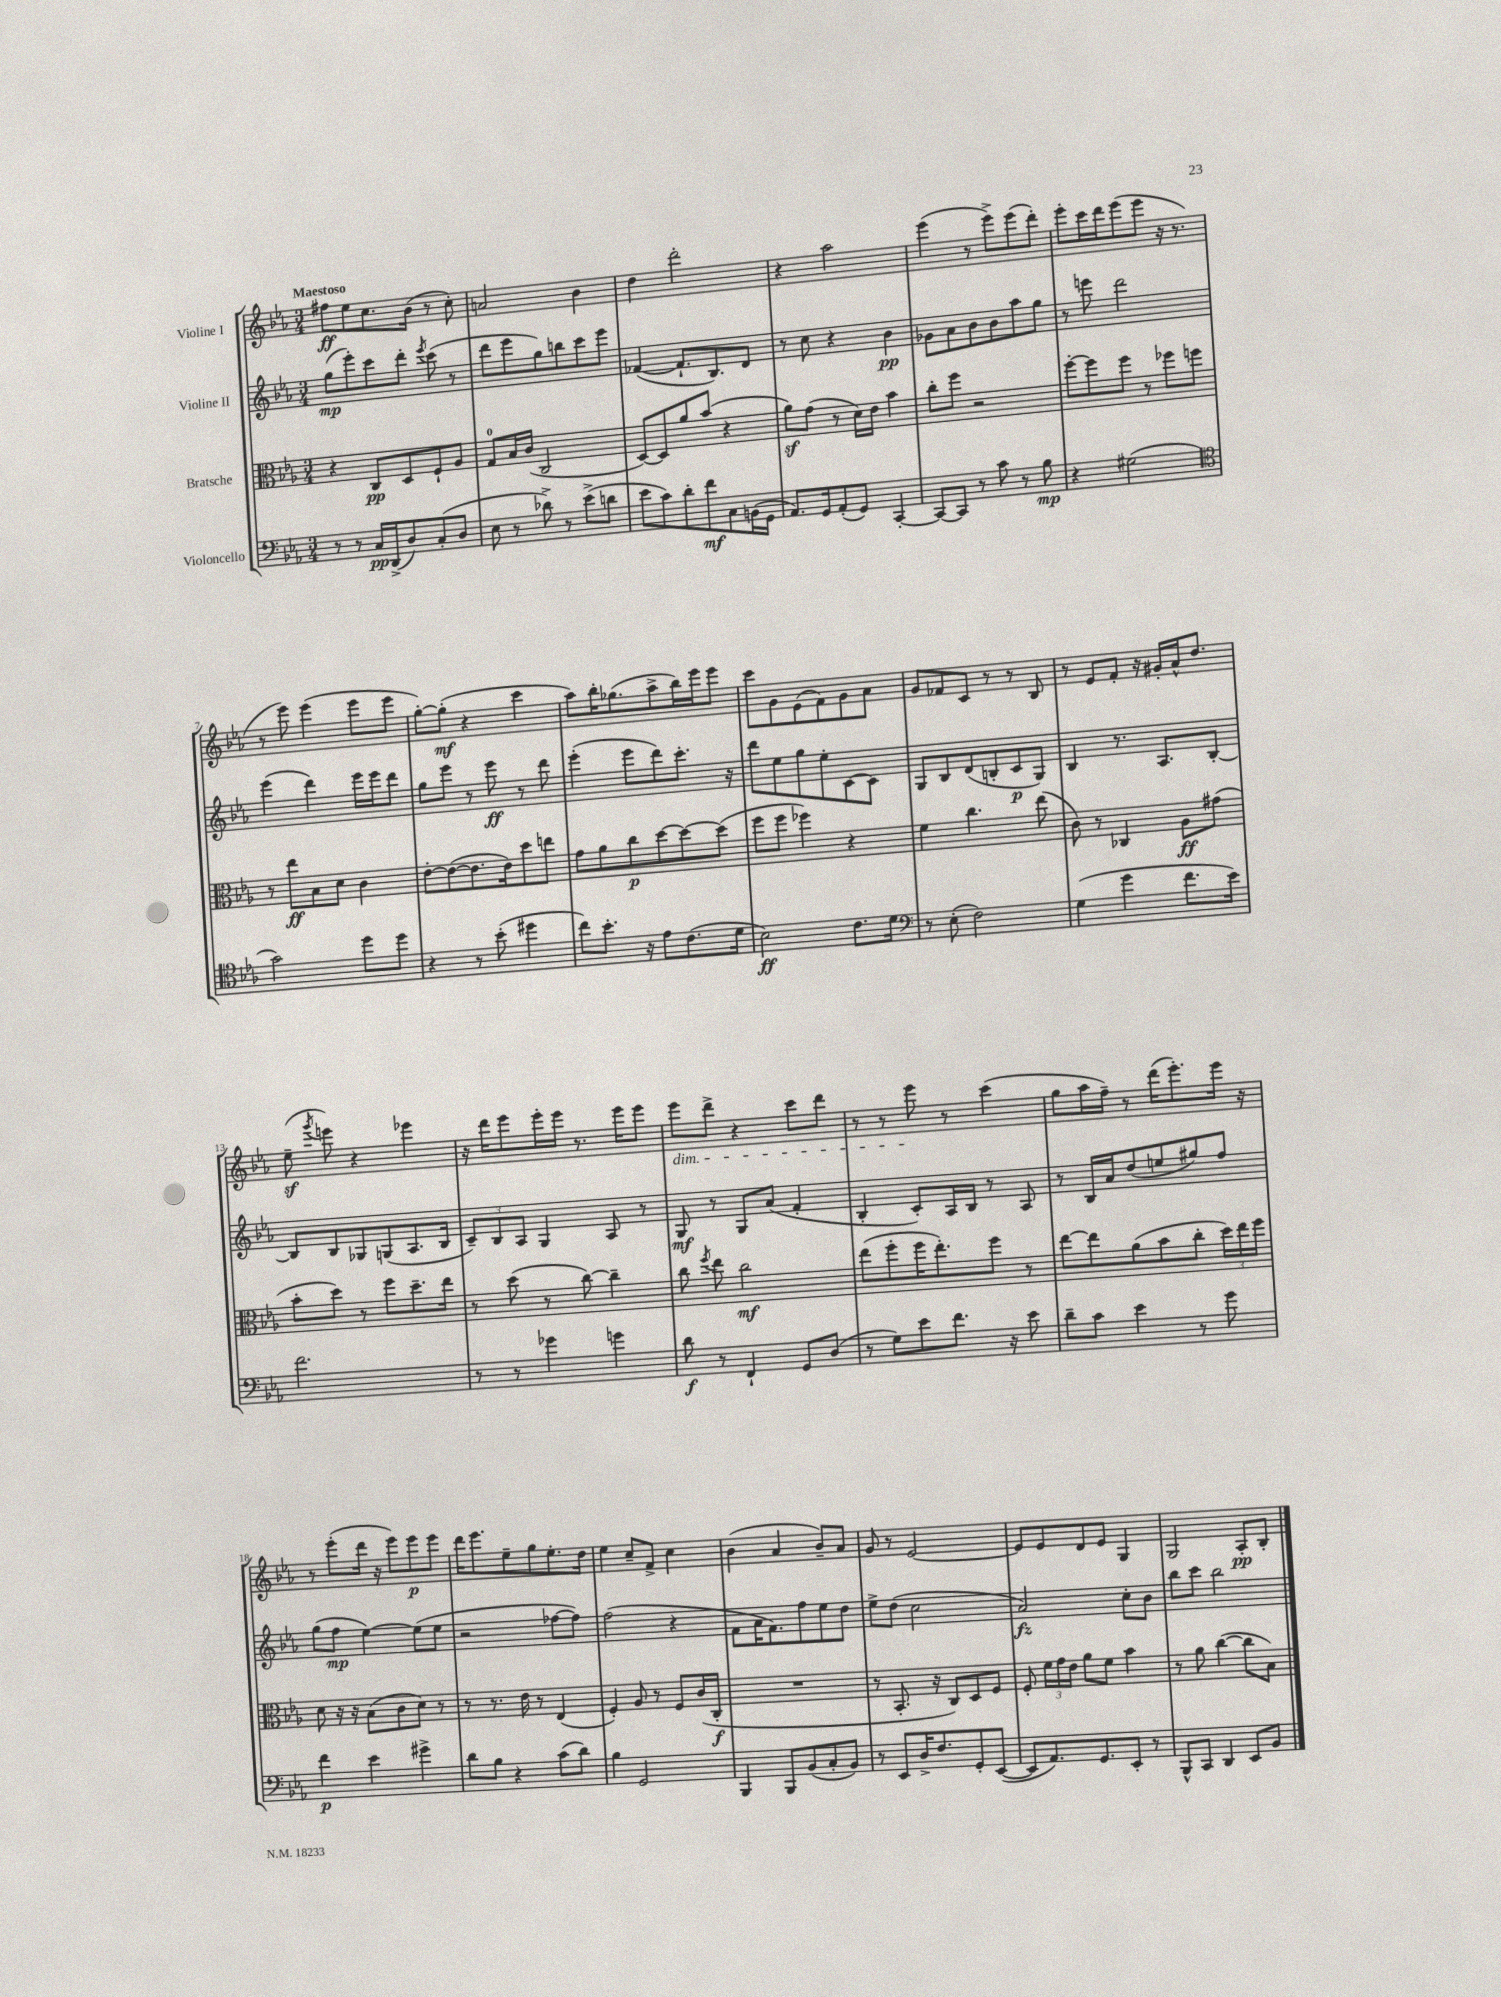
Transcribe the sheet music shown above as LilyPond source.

<<
\new StaffGroup <<
\new Staff = "s0" \with { instrumentName = "Violine I" } {
    \clef treble \key ees \major \numericTimeSignature \time 3/4 \tempo "Maestoso"
    \autoBeamOff fis''8[\ff ees''8 c''8. bes'16]( r8 c''8-.) |
    a'2 bes'4 |
    d''4 d'''2-. |
    r4 aes''2 |
    ees'''4( r8 ees'''8[->) ees'''8( d'''8]-.) |
    ees'''8[-. c'''16 d'''16 ees'''8( ees'''8] r16 r8. |
    r8 ees'''8) ees'''4( ees'''8[ ees'''8] |
    g''8[~-.) g''8]-.\mf( r4 c'''4 |
    aes''8[) bes''16-. ges''8.( aes''8-> bes''16) ees'''16 ees'''8] |
    c'''8[ g'8 ees'8( f'8) g'8 aes'8] |
    g'8[ fes'8 c'8] r8 r8 bes8 |
    r8 ees'8[ f'8]-. r16 gis'16[-. aes'16-^ d''8.] |
    ees''8--\sf( \acciaccatura { g'''8 } e'''8) r4 ees'''4 |
    r16 d'''16[ ees'''8 ees'''16-. ees'''16] r8. ees'''16[ ees'''8] |
    ees'''8[\dim d'''8]-> r4 c'''8[ d'''8] |
    r8 r8 ees'''8\! r8 c'''4( |
    g''8[ aes''16 f''16]--) r8 d'''16[( ees'''8.-.) ees'''16] r16 |
    r8 ees'''8[-.( d'''16] r16 ees'''8[) ees'''8\p ees'''8] |
    d'''16[ ees'''8. ees''8-- g''8 ees''8.-. d''16] |
    ees''4 c''8[-- f'8]-> c''4 |
    bes'4( aes'4 bes'8[--) aes'8] |
    g'8 r8 ees'2~ |
    ees'8[ ees'8 d'8 ees'8] g4 |
    g2 aes8[-.\pp bes8]-. \bar "|." |
}
\new Staff = "s1" \with { instrumentName = "Violine II" } {
    \clef treble \key ees \major \numericTimeSignature \time 3/4
    \autoBeamOff g''8[\mp( ees'''8-.) c'''8 d'''8]-. \acciaccatura { ees'''8 } c'''8( r8 |
    d'''8[ ees'''8 g''8) b''8 c'''8 ees'''8] |
    fes'4~( fes'8.[-! bes8.) d'8] |
    r8 c''8 r4 bes'4\pp |
    ges'8[ aes'8 bes'8 bes'8 aes''8 g''8] |
    r8 e'''8 d'''2 |
    ees'''4( d'''4) ees'''16[ ees'''16 d'''8] |
    g''8[ ees'''8] r8 ees'''8\ff r8 d'''8 |
    ees'''4-.( ees'''8[ d'''8) c'''8.]-. r16 |
    d'''8[ ees''8 g''8 ees''8-. c'8~ c'8] |
    g8[ bes8 d'8( b8-. c'8\p g8]) |
    bes4 r8. aes8.[ bes8]~-. |
    bes8[ bes8 ges8 g8( aes8. bes16] |
    \tuplet 3/2 { c'8[--) bes8 aes8] } g4 aes8 r8 |
    g8\mf r8 g8[ aes'8]( f'4-. |
    bes4-. c'8[-.) aes16 bes16] r8 aes8 |
    r8 bes16[ aes'16 d''8( e''8 gis''8) f''8] |
    g''8[( f''8]\mp ees''4~) ees''8[( ees''8] |
    r2 fes''8[~ fes''8]) |
    f''2( r4 |
    f'8[ aes'16 f'8.) f''8 ees''8 d''8] |
    ees''8[-> d''8]( c''2 |
    aes'2\fz) c''8[-. bes'8] |
    bes''8[ c'''8] bes''2 \bar "|." |
}
\new Staff = "s2" \with { instrumentName = "Bratsche" } {
    \clef alto \key ees \major \numericTimeSignature \time 3/4
    \autoBeamOff r4 c8[\pp d8 f8-! aes8] |
    g8[-0 bes16 c'16]( c2 |
    d8[~) d8 aes'8 bes'8]( r4 |
    aes'8[\sf) g'8]( r8 d'16[) ees'16] bes'4 |
    c''8[-. f''8] r2 |
    f''8[~-. f''8 f''8] r8 fes''8[ f''8] |
    r8 ees''8[\ff bes8 d'8] c'4 |
    ees'8[~-. ees'8~( ees'8. ees'16) d''8 e''8] |
    g'8[ aes'8 c''8\p d''8~ d''8~ d''8]( |
    f''8[ f''8] fes''4) r4 |
    f'4 c''4. ees''8( |
    c'8) r8 ces4 aes8[\ff gis'8]( |
    bes'8[-. d''8]) r8 f''8[ d''8.-- ees''16] |
    r8 d''8( r8 c''8~) c''4-- |
    c''8 \acciaccatura { f''8 } ees''8 c''2\mf |
    ees''8[( f''8-. f''16 ees''8.-.) f''8] r8 |
    ees''8[~ ees''8 aes'8( bes'8 c''8]-. \tuplet 3/2 { d''16[) ees''16 f''16] } |
    d'8 r16 r16 bes8[( c'8 d'8]) r8 |
    r8 r8. ees'16 r8 ees4( |
    f4-.) aes8 r8 f8[ c'16( c16]-.\f |
    R2. |
    r8 bes,8.-. r16 c8[) d8 f8] |
    f8-. \tuplet 3/2 { f'16[ g'16 ees'16] } aes'8[ f'8] bes'4 |
    r8 aes'8 c''4~( c''8[ bes8]) \bar "|." |
}
\new Staff = "s3" \with { instrumentName = "Violoncello" } {
    \clef bass \key ees \major \numericTimeSignature \time 3/4
    \autoBeamOff r8 r8 c16[\pp d,16->( d8) c8-.( d8] |
    ees8 r8 des'8->) r8 ees'8[->( d'8] |
    ees'8[ c'8) d'8-. f'8\mf c8 b,16( g,16] |
    aes,8.[) g,16 aes,8-.( g,8]) c,4~-. |
    c,8[~ c,8] r8 c'8 r8 bes8\mp |
    r4 gis2( |
    \clef tenor g'2) d''8[ d''8] |
    r4 r8 bes'8-.( dis''4 |
    c''8[) bes'8.]-. r16 ees'8[ c'8.( d'16] |
    bes2\ff) c'8.[ d'16] |
    \clef bass r8 ees8-.( f2) |
    g4( g'4 f'8.[ ees'16]) |
    f'2. |
    r8 r8 ges'4 g'4 |
    d'8\f r8 f,4-! g,8[ d8]( |
    r8 g8[) ees'8 f'8.] r16 ees'8 |
    d'8[-- c'8] ees'4 r8 g'8 |
    f'4\p ees'4 gis'4-> |
    d'8[ bes8] r4 c'8[( d'8]) |
    bes4 g,2 |
    bes,,4 bes,,8[ bes,8( c8-. bes,8]) |
    r8 ees,8[ d16-> f8. g,8-. ees,8]~( |
    ees,8[ aes,8.) g,8. ees,8]-. r8 |
    bes,,8[-^ c,8] d,4 ees,8[ bes,8] \bar "|." |
}
>>
>>
